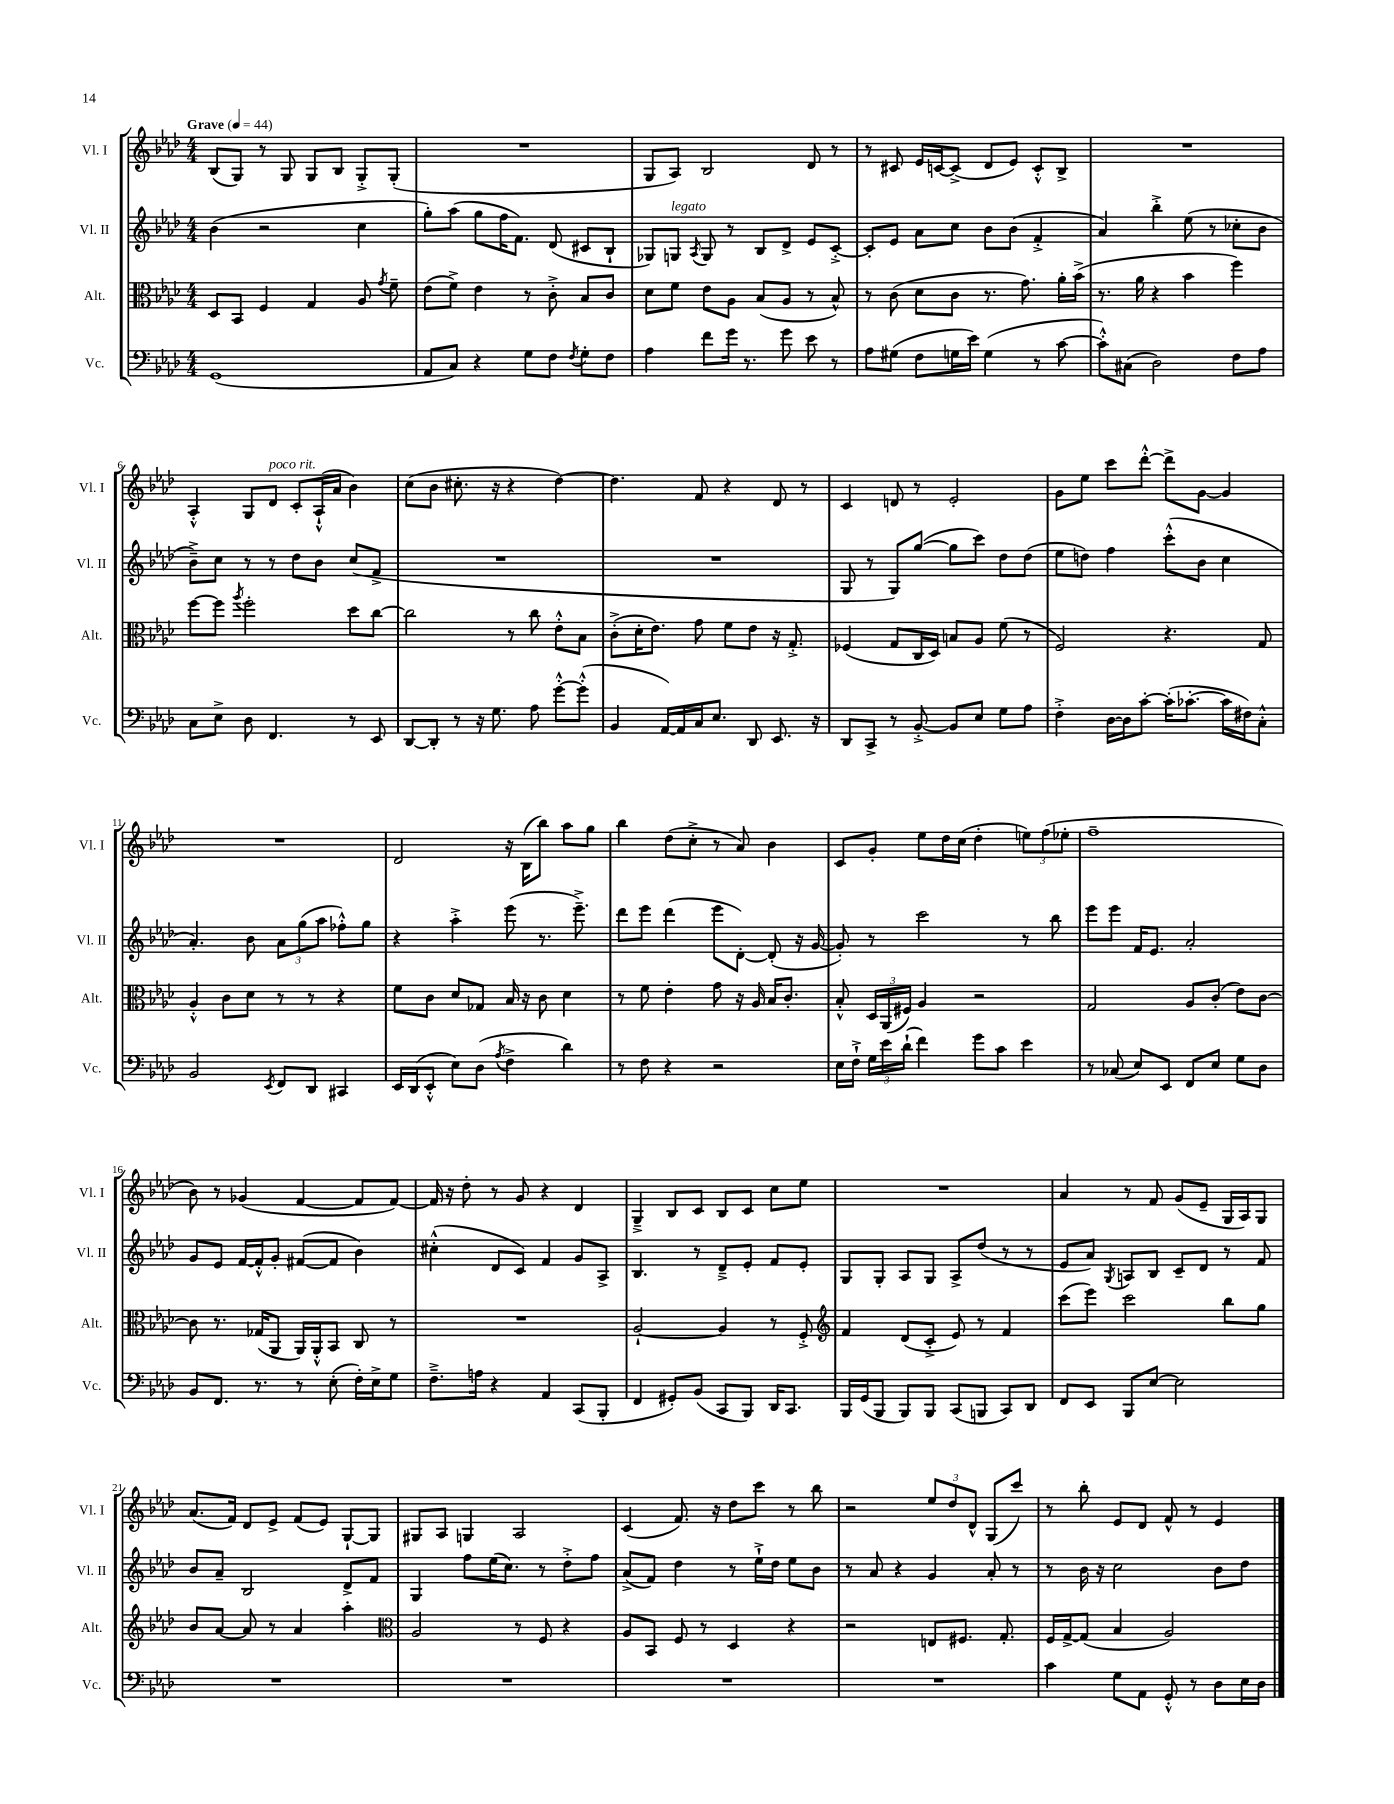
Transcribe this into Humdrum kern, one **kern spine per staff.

**kern	**kern	**kern	**kern
*part4	*part3	*part2	*part1
*staff4	*staff3	*staff2	*staff1
*I"Vc.	*I"Alt.	*I"Vl. II	*I"Vl. I
*I'Vc.	*I'Alt.	*I'Vl. II	*I'Vl. I
*clefF4	*clefC3	*clefG2	*clefG2
*k[b-e-a-d-]	*k[b-e-a-d-]	*k[b-e-a-d-]	*k[b-e-a-d-]
*M4/4	*M4/4	*M4/4	*M4/4
*MM44	*MM44	*MM44	*MM44
=1	=1	=1	=1
!	!	!	!LO:TX:a:B:t=Grave
(1GG	8D-/L	(4b-\	(8B-/L
.	8BB-/J	.	8G/J)
.	4F/	2r	8r
.	.	.	8G/
.	4G/	.	8G/L
.	.	.	8B-/J
.	8A-/	4cc\	8G'^/L
.	8qg/	.	.
.	8f~\	.	(8G'/J
=2	=2	=2	=2
8AA-/L	(8e-\L	8gg'\L)	1r
8C/J)	8f^\J)	(8aa-\J	.
4r	4e-\	8gg\L	.
.	.	16ff\K	.
.	.	8.f\J)	.
8G\L	8r	.	.
8F\J	8c'^\	(8d-/	.
8qF/	.	.	.
8G'\L	8B-/L	8c#X/L	.
8F\J	8c/J	8B-`/J	.
=3	=3	=3	=3
4A-\	8d-\L	8G-X/L)	8G/L
!	!	!LO:TX:a:i:t=legato	!
.	8f\J	8Gn/J	8A-/J)
.	.	8qA-/	.
8f\L	8e-\L	8G/	2B-/
16g\Jk	8A-\J	8r	.
8.r	.	.	.
.	(8B-/L	8B-/L	.
8g\	8A-/J	8d-^/J	.
8e-\	8r	8e-/L	8d-/
8r	8B-^^/)	[8c'^/J	8r
=4	=4	=4	=4
8A-\L	8r	8c'/L]	8r
(8G#X\J	(8c\	8e-/J	8c#X/
8F\L	8d-\L	8a-\L	16e-/LL
.	.	.	[16cn/J
16Gn\L	8c\J	8cc\J	(8c^/J]
16e-\JJ)	.	.	.
(4G\	8.r	8b-\L	8d-/L
.	.	(8b-\J	8e-/J)
.	8.g\)	.	.
8r	.	4f'^/	8c'^^/L
[8c\	16a-'\LL	.	8B-^/J
.	(16b-^\JJ	.	.
=5	=5	=5	=5
8c'^^\L])	8.r	4a-/)	1r
(8C#X\J	.	.	.
.	16a-\	.	.
2D-\)	4r	4bb-'^\	.
.	4b-\	(8ee-\	.
.	.	8r	.
8F\L	4ff\)	8cc-X'\L	.
8A-\J	.	8b-\J	.
!!LO:LB:g=z
=6	=6	=6	=6
8C\L	[8ff\L	8b-~^\L)	4A-'^^/
8E-^\J	8ff\J]	8cc\J	.
.	8qaa-/	.	.
8D-\	2ff'\	8r	8G/L
!	!	!	!LO:TX:a:i:t=poco rit.
4.FF/	.	8r	8d-/J
.	.	8dd-\L	8c'/L
.	.	8b-\J	(16A-`^^/L
.	.	.	16a-/JJ
8r	8dd-\L	(8cc/L	4b-\)
8EE-/	[8cc\J	8f^/J	.
=7	=7	=7	=7
[8DD-/L	2cc\]	1r	(8cc\L
8DD-'/J]	.	.	8b-\J
8r	.	.	8.cc#X'\
16r	.	.	.
8.G\	.	.	16r
.	8r	.	4r
8A-\	8cc\	.	.
[8g'^^\L	8e-'^^\L	.	[4dd-\)
(8g'^^\J]	8B-\J	.	.
=8	=8	=8	=8
4BB-/	(8c'^\L	1r	4.dd-\]
.	16d-'\K	.	.
.	8.e-\J)	.	.
[16AA-/LL)	.	.	.
16AA-/]	.	.	.
16C/J	8g\	.	8f/
8.E-/J	.	.	.
.	8f\L	.	4r
8DD-/	8e-\J	.	.
8.EE-/	16r	.	8d-/
.	8.G'^/	.	.
.	.	.	8r
16r	.	.	.
=9	=9	=9	=9
8DD-/L	(4F-X/	8G/	4c/
8CC^/J	.	8r	.
8r	8G/L	8G/L)	8dn/
[8BB-'^/	16C/L	([8gg/J	8r
.	16D-/JJ)	.	.
8BB-/L]	8Bn/L	8gg\L]	2e-'/
8E-/J	8A-/J	8ccc\J)	.
8G\L	(8f\	8dd-\L	.
8A-\J	8r	(8dd-\J	.
=10	=10	=10	=10
4F'^\	2F/)	8ee-\L	8g\L
.	.	8ddn\J)	8ee-\J
[16D-\LL	.	4ff\	8ccc\L
16D-\J]	.	.	.
[8c'\J	.	.	[8ddd-'^^\J
(16c'\KL]	4.r	(8ccc'^^\L	8ddd-^\L]
[8.c-X'\J	.	.	.
.	.	8b-\J	[8g\J
16c-\LL]	.	4cc\	4g/]
16F#X\J)	.	.	.
8C'^^\J	8G/	.	.
!!LO:LB:g=z
=11	=11	=11	=11
2BB-/	4A-'^^/	4.a-'/)	1r
.	8c\L	.	.
.	8d-\J	8b-\	.
8qEE-/	.	.	.
8FF/L	8r	12a-\L	.
.	.	(12gg\	.
8DD-/J	8r	.	.
.	.	12aa-\J	.
4CC#X/	4r	8ff-X'^^\L)	.
.	.	8gg\J	.
=12	=12	=12	=12
16EE-/LL	8f\L	4r	2d-/
(16DD-/J	.	.	.
8EE-'^^/J	8c\J	.	.
8E-\L)	8d-/L	4aa-'^\	.
(8D-\J	8G-X/J	.	.
8qA-/	.	.	.
4F^\	16B-/	(8eee-\	16r
.	16r	.	(16B-\KL
.	8c\	8.r	8bb-\J)
4d-\)	4d-\	.	8aa-\L
.	.	8.eee-~^\)	.
.	.	.	8gg\J
=13	=13	=13	=13
8r	8r	8ddd-\L	4bb-\
8F\	8f\	8eee-\J	.
4r	4e-'\	(4ddd-\	(8dd-\L
.	.	.	8cc'^\J
2r	8g\	8eee-\L	8r
.	16r	[8d-'\J)	8a-/)
.	16A-/	.	.
.	16B-/KL	(8d-'/]	4b-\
.	8.c'/J	.	.
.	.	16r	.
.	.	[16g/	.
=14	=14	=14	=14
16E-\LL	8B-'^^/	8g'/])	8c/L
16F`^\JJ	.	.	.
24G\LL	24D-/LL	8r	8g'/J
24e-\	(24AA-/	.	.
(24d-`\JJ	24F#X/JJ)	.	.
4f\)	4A-/	2ccc\	8ee-\L
.	.	.	16dd-\L
.	.	.	(16cc\JJ
8g\L	2r	.	4dd-'\
8c\J	.	.	.
4e-\	.	8r	12een\L)
.	.	.	(12ff\
.	.	8bb-\	.
.	.	.	12ee-X'\J
=15	=15	=15	=15
8r	2G/	8eee-\L	1ff~
(8C-X/	.	8eee-\J	.
8E-/L)	.	16f/KL	.
.	.	8.e-/J	.
8EE-/J	.	.	.
8FF/L	8A-/L	2a-'/	.
8E-/J	(8c'/J	.	.
8G\L	8e-\L)	.	.
8D-\J	[8c\J	.	.
!!LO:LB:g=z
=16	=16	=16	=16
8BB-/L	8c\]	8g/L	8b-\)
8.FF/J	8.r	8e-/J	8r
.	.	[16f/LL	(4g-X/
8.r	(16G-X/KL	16f'^^/J]	.
.	8AA-/J	8g'/J	.
8r	16AA-/LL)	([8f#X/L	[4f/
.	16AA-'^^/J	.	.
(8E-'\	8BB-/J	8f#/J]	.
16F'\LL)	8C/	4b-\)	8f/L]
16E-^\J	.	.	.
8G\J	8r	.	[8f/J)
=17	=17	=17	=17
8.F~^\L	1r	(4cc#X'^^\	16f/]
.	.	.	16r
.	.	.	8dd-'\
16An\Jk	.	.	.
4r	.	8d-/L	8r
.	.	8c/J)	8g/
4AA-/	.	4f/	4r
(8CC/L	.	8g/L	4d-/
8BBB-'/J	.	8A-^/J	.
=18	=18	=18	=18
4FF/	[2A-`/	4.B-/	4G~^/
8GG#X'/L)	.	.	8B-/L
(8BB-/J	.	8r	8c/J
8CC/L	4A-/]	8d-~^/L	8B-/L
8BBB-/J)	.	8e-'/J	8c/J
16DD-/KL	8r	8f/L	8cc\L
8.CC/J	.	.	.
.	8F'^/	8e-'/J	8ee-\J
=19	=19	=19	=19
*	*clefG2	*	*
16BBB-/LL	4f/	8G/L	1r
(16GG/J	.	.	.
8BBB-/J	.	8G'/J	.
8BBB-/L)	(8d-/L	8A-/L	.
8BBB-/J	8c'^/J	8G/J	.
(8CC/L	8e-/)	8A-^/L	.
8BBBn/J	8r	(8dd-/J	.
8CC/L)	4f/	8r	.
8DD-/J	.	8r	.
=20	=20	=20	=20
8FF/L	(8ccc\L	8e-/L	4a-/
8EE-/J	8eee-\J)	8a-/J)	.
.	.	8qG/	.
8BBB-/L	2ccc\	8An/L	8r
[8E-/J	.	8B-/J	8f/
2E-\]	.	8c~/L	(8g/L
.	.	8d-/J	8e-~/J
.	8bb-\L	8r	16G/LL
.	.	.	16A-/J)
.	8gg\J	8f/	8G/J
!!LO:LB:g=z
=21	=21	=21	=21
1r	8b-/L	8b-/L	(8.a-/L
.	[8a-/J	8a-~/J	.
.	.	.	16f/Jk)
.	8a-/]	2B-/	8d-/L
.	8r	.	8e-^/J
.	4a-/	.	(8f/L
.	.	.	8e-/J)
.	4aa-'\	8d-^/L	[8G`/L
.	.	8f/J	8G/J]
=22	=22	=22	=22
*	*clefC3	*	*
1r	2A-/	4G/	8G#X/L
.	.	.	8A-/J
.	.	8ff\L	4Gn/
.	.	(16ee-\K	.
.	.	8.cc\J)	.
.	8r	.	2A-/
.	8F/	8r	.
.	4r	8dd-'^\L	.
.	.	8ff\J	.
=23	=23	=23	=23
1r	8A-/L	(8a-^/L	(4c/
.	8BB-/J	8f/J)	.
.	8F/	4dd-\	8.f/)
.	8r	.	.
.	.	.	16r
.	4D-/	8r	8dd-\L
.	.	16ee-`^\LL	8ccc\J
.	.	16dd-\JJ	.
.	4r	8ee-\L	8r
.	.	8b-\J	8bb-\
=24	=24	=24	=24
1r	2r	8r	2r
.	.	8a-/	.
.	.	4r	.
.	8En/L	4g/	12ee-/L
.	.	.	12dd-/
.	8.F#X/J	.	.
.	.	.	12d-^^/J
.	.	8a-'/	(8G/L
.	8.G'/	.	.
.	.	8r	8ccc/J)
=25	=25	=25	=25
4c\	16F/LL	8r	8r
.	[16G^/J	.	.
.	(8G/J]	16b-\	8bb-'\
.	.	16r	.
8G\L	4B-/	2cc\	8e-/L
8AA-\J	.	.	8d-/J
8GG'^^/	2A-/)	.	8f^^/
8r	.	.	8r
8D-\L	.	8b-\L	4e-/
16E-\L	.	8dd-\J	.
16D-\JJ	.	.	.
==	==	==	==
*-	*-	*-	*-
